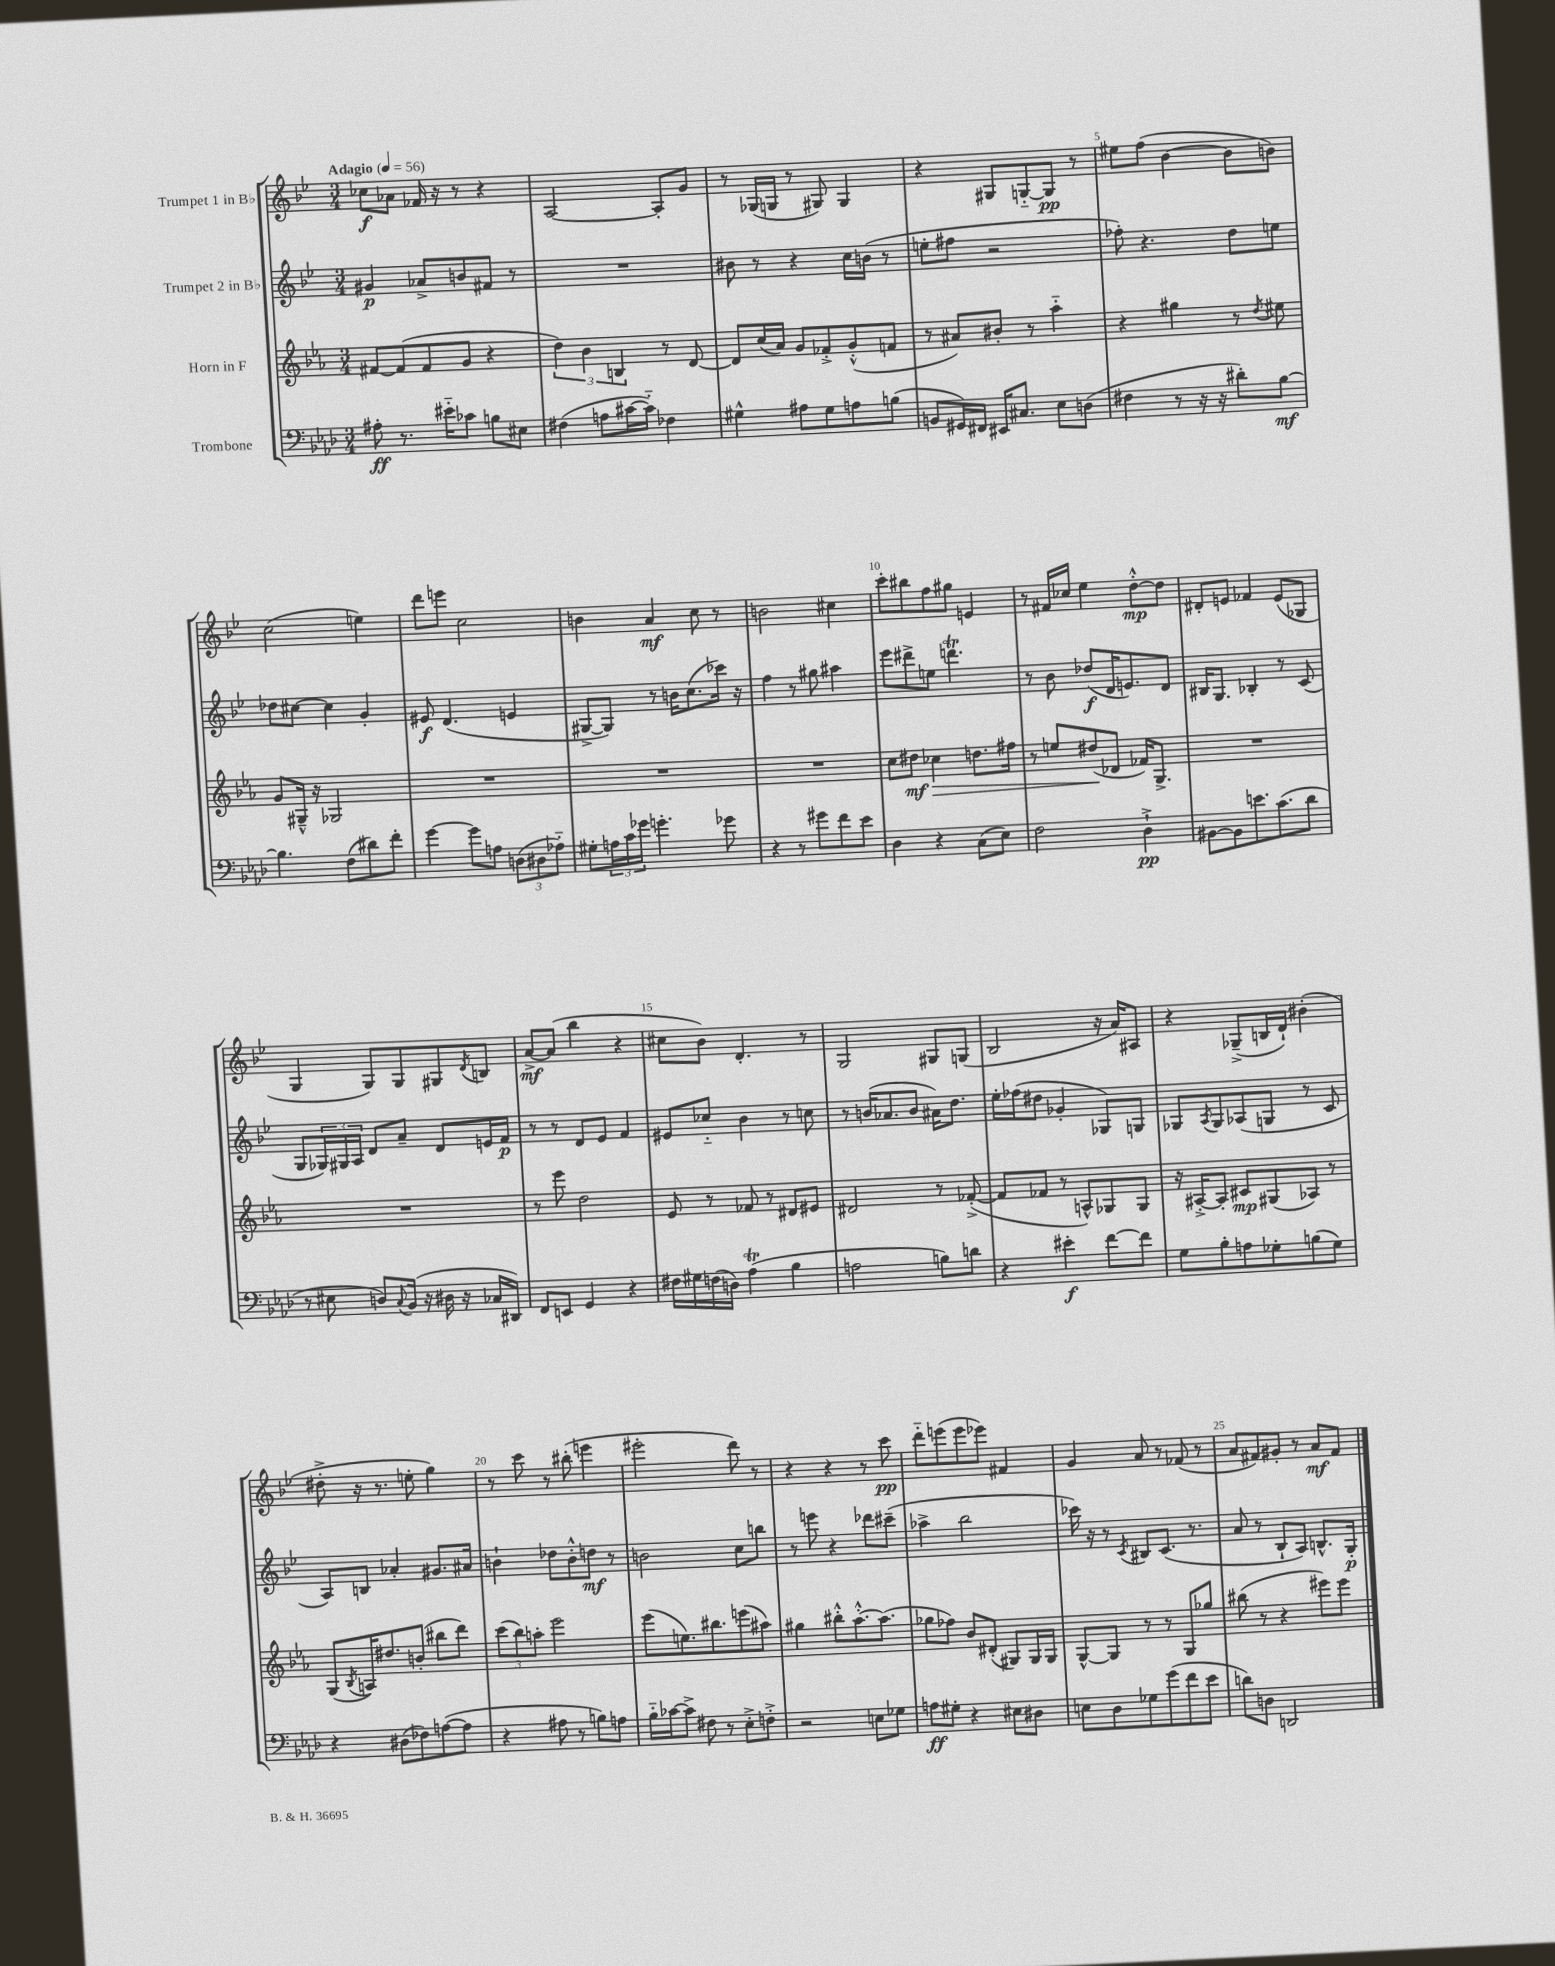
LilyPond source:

<<
\new StaffGroup <<
\new Staff = "s0" \with { instrumentName = "Trumpet 1 in Bb" } {
    \clef treble \key bes \major \numericTimeSignature \time 3/4 \tempo "Adagio" 4 = 56
    ces''8\f aes'8 fes'16 r16 r8 r4 |
    a2~ a8-. g'8 |
    r8 ges16( g16 r8 gis8) gis4 |
    r4 gis8 g8~-_ g8\pp r8 |
    eis''8 f''8( bes'4~ bes'8 b'8) |
    c''2( e''4) |
    d'''8 e'''8 c''2 |
    b'4 a'4\mf c''8 r8 |
    b'2 cis''4 |
    c'''8-. bis''8 f''8 gis''8 e'4 |
    r8 fis'16 ces''16 ees''4 d''8~-.-^\mp d''8 |
    dis'8-. e'8 fes'4 e'8( ges8 |
    g4 g8) g8 gis8 \acciaccatura { d'8 } b8 |
    a'8~->\mf a'8( bes''4 r4 |
    cis''8 bes'8) d'4.-. r8 |
    g2 gis8 g8( |
    bes2 r16 a'16) ais8 |
    r4 ges8--->( b16 d'16-!) bis'4-.( |
    dis''8-.-> r16 r8. e''8-. g''4) |
    r8 c'''8 r8 bis''8-.( e'''4 |
    eis'''2-. d'''8) r8 |
    r4 r4 r8 c'''8\pp |
    d'''8-_ e'''8( e'''8 ees'''8) fis'4 |
    g'4 a'8 r8 fes'8( r8 |
    a'8 fis'8) gis'8-. r8 a'8\mf fis'8 \bar "|." |
}
\new Staff = "s1" \with { instrumentName = "Trumpet 2 in Bb" } {
    \clef treble \key bes \major \numericTimeSignature \time 3/4
    gis'4\p aes'8-> b'8 fis'8 r8 |
    R2. |
    bis'8 r8 r4 c''16 b'16( r8 |
    e''8-. fis''8 r2 |
    fes''8-.) r4. d''8 e''8 |
    des''8 cis''8~ cis''4 g'4-. |
    eis'8\f d'4.( e'4 |
    gis8~-> gis8) r8 b'16 c''8.( ces'''16) r16 |
    f''4 r8 gis''8 ais''4 |
    ees'''8 dis'''8-> e''8 d'''4.\trill |
    r8 bes'8 des''8\f( d'16 e'8.) d'8 |
    bis16 g8. bes4-. r8 c'8( |
    g8 \tuplet 3/2 { ges16) gis16 a16 } d'8 a'8-- d'8 e'16 f'16\p |
    r8 r8 d'8 ees'8 f'4 |
    eis'8 ces''8-_ bes'4 r8 c''8 |
    r8 b'16( aes'8. b'8 ais'16) d''8. |
    ees''16-. fes''16( dis''8 ges'4-. ges8) g8 |
    ges8 \acciaccatura { a8 } ges8 aes8( g8 r8 c'8 |
    a8) b8 aes'4-. gis'8. ais'16 |
    b'4-! des''8 b'8-.-^ d''8\mf r8 |
    b'2 c''8 b''8 |
    r8 e'''8 r4 des'''8 cis'''8--( |
    aes''4-> bes''2 |
    ces'''16) r16 r8 \acciaccatura { c'8 } bis8 c'8.( r8. |
    a'8 r8 bes8-! a8) b8.-^ g16-.\p \bar "|." |
}
\new Staff = "s2" \with { instrumentName = "Horn in F" } {
    \clef treble \key ees \major \numericTimeSignature \time 3/4
    fis'8~ fis'8( fis'8 g'8 r4 |
    \tuplet 3/2 { d''4) bes'4 b4 } r8 d'8~ |
    d'8 c''16( aes'16) g'8 fes'8-.-> g'8-.-^( f'8 |
    r8 ais'8) bis'8-. r8 aes''4-_ |
    r4 gis''4 r8 \acciaccatura { d''8 } eis''8 |
    g'8 gis16---^ r16 ges2 |
    R2. |
    R2. |
    R2. |
    c''8 dis''8\mf\> ces''4 d''8. fis''16 |
    r8 e''8 dis''8\!( des'8 fes'16) g8.-> |
    R2. |
    R2. |
    r8 ees'''8 d''2 |
    ees'8 r8 fes'8 r8 dis'8 eis'8 |
    dis'2 r8 fes'8~-.->( |
    fes'8 fes'8 r8 a8-^) ges8 ges8 |
    r16 ais16~-.-> ais8-. cis'8\mp gis8( aes8) r8 |
    g8( \acciaccatura { bes8 } a16) dis''8. b'8-.( bis''8 d'''8) |
    \tuplet 3/2 { c'''8( bes''8) a''8-. } ees'''2 |
    ees'''8( e''8.) bis''8. e'''8( ais''8) |
    gis''4 bis''8-.-^ aes''8.~-.-^ aes''8.( |
    ges''8 fes''8) bes'8 dis'8-.( gis8) gis16 gis16 |
    g8~-^ g8 r8 r8 g8 ges''8 |
    bis''8( r8 r4 eis'''8) eis'''8 \bar "|." |
}
\new Staff = "s3" \with { instrumentName = "Trombone" } {
    \clef bass \key aes \major \numericTimeSignature \time 3/4
    ais8-.\ff r8. eis'16-_ ces'8 b8 eis8 |
    fis4( a8 cis'16~ cis'16-_) fes4 |
    gis4-^ ais8 gis8 a8 b8( |
    b,8 gis,16) fis,16 eis,16 cis8. ees8 d8( |
    fis4 r8 r16 r16 dis'8-.) bes8~\mf |
    bes4. f8( dis'8) f'8-. |
    g'4~ g'8 a8 \tuplet 3/2 { d8( dis8 aes8-_) } |
    gis8-. \tuplet 3/2 { a16 c'16 ges'16 } g'4.-. ges'8 |
    r4 r8 gis'8 f'8 ees'8 |
    des4 r4 c8( ees8) |
    f2 des4-!->\pp |
    bis,8~ bis,8 e'8. c'8.( des'8 |
    r8 eis8 d8) \appoggiatura { c8 } bes,16( r16 dis16 r16 ces16 dis,16) |
    f,8 e,8 g,4 r4 |
    fis16 gis16 f16( d16) aes4\trill( bes4 |
    a2 b8) d'8 |
    r4 eis'4-.\f f'8~ f'8 |
    g8 bes8-. a8 ges8-. b8( ges8) |
    r4 dis8( fes8) a8~( a8 |
    r4 ais8 r8 b8) a8 |
    bes16-_ ces'16~ ces'8-> fis8 r8 ees8-.-> f8-.-> |
    r2 e8 ges8 |
    a8\ff gis8-. r4 eis8 dis8 |
    e8 des8 ges8 g'8( f'8 ees'8 |
    d'8) d8 d,2 \bar "|." |
}
>>
>>
\layout { \context { \Score \override BarNumber.break-visibility = ##(#f #t #t) barNumberVisibility = #(every-nth-bar-number-visible 5) } }
